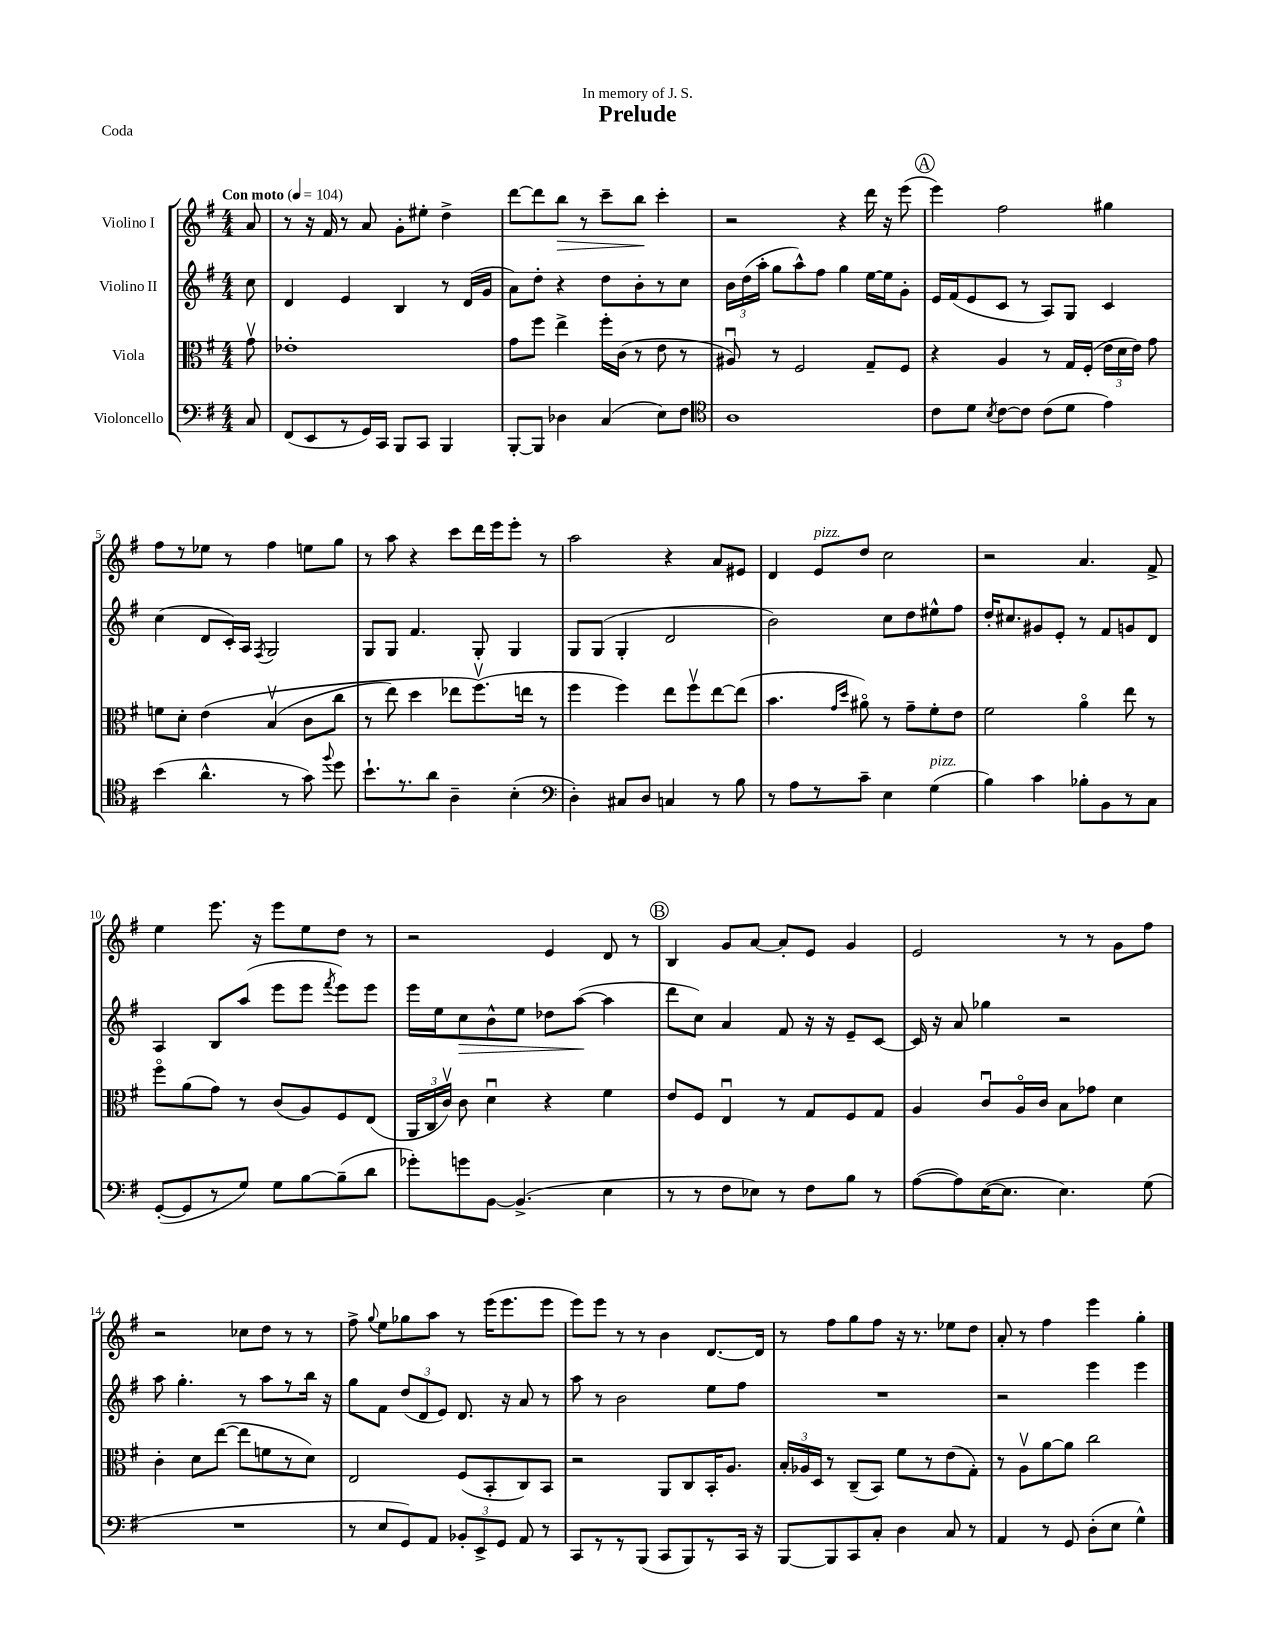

**kern	**kern	**kern	**dynam	**kern	**dynam
*part4	*part3	*part2	*part2	*part1	*part1
*staff4	*staff3	*staff2	*staff2	*staff1	*staff1
*I"Violoncello	*I"Viola	*I"Violino II	*	*I"Violino I	*
*clefF4	*clefC3	*clefG2	*	*clefG2	*
*k[f#]	*k[f#]	*k[f#]	*	*k[f#]	*
*M4/4	*M4/4	*M4/4	*	*M4/4	*
*MM104	*MM104	*MM104	*	*MM104	*
=	=	=	=	=	=
!	!	!	!	!LO:TX:a:B:t=Con moto	!
8C/	8gv\	8cc\	.	8a/	.
=1	=1	=1	=1	=1	=1
(8FF#/L	1e-X'	4d/	.	8r	.
8EE/	.	.	.	16r	.
.	.	.	.	16f#/	.
8r	.	4e/	.	8r	.
16GG/L)	.	.	.	8a/	.
16CC/JJ	.	.	.	.	.
8BBB/L	.	4B/	.	8g'\L	.
8CC/J	.	.	.	8ee#X'\J	.
4BBB/	.	8r	.	4dd^\	.
.	.	(16d/LL	.	.	.
.	.	16g/JJ	.	.	.
=2	=2	=2	=2	=2	=2
[8BBB'/L	8g\L	8a\L)	.	[8ddd\L	.
8BBB/J]	8ff#\J	8dd'\J	.	8ddd\]	.
!	!	!	!	!	!LO:HP:b
4D-X\	4ee^\	4r	.	8bb\J	>
.	.	.	.	8r	.
(4C/	16ff#'\LL	8dd\L	.	8ccc~\L	.
.	(16c\JJ	.	.	.	.
.	8r	8b'\	.	8bb\J	.
8E\L)	8e\	8r	.	4ccc'\	]
8F#\J	8r	8cc\J	.	.	.
=3	=3	=3	=3	=3	=3
*clefC4	*	*	*	*	*
1A	8A#Xu/)	24b\LL	.	2r	.
.	.	(24dd\	.	.	.
.	.	24aa'\JJ	.	.	.
.	8r	8gg\L	.	.	.
.	2F#/	8aa^^\)	.	.	.
.	.	8ff#\J	.	.	.
.	.	4gg\	.	4r	.
.	8G~/L	[16ee\LL	.	16ddd\	.
.	.	16ee\J]	.	16r	.
.	8F#/J	8g'\J	.	(8eee\	.
!!LO:REH:place=s1:t=A
=4	=4	=4	=4	=4	=4
8c\L	4r	16e/LL	.	4eee\)	.
.	.	(16f#/J	.	.	.
8d\J	.	8e/	.	.	.
8qB/	.	.	.	.	.
[8c\L	4A/	8c/J	.	2ff#\	.
8c\J]	.	8r	.	.	.
(8c\L	8r	8A/L)	.	.	.
8d\J	16G/LL	8G/J	.	.	.
.	(16F#'/JJ	.	.	.	.
4e\)	24e\LL	4c/	.	4gg#X\	.
.	24d\	.	.	.	.
.	24e\JJ)	.	.	.	.
.	8g\	.	.	.	.
!!LO:LB:g=z
=5	=5	=5	=5	=5	=5
(4b\	8fn\L	(4cc\	.	8ff#\L	.
.	8d'\J	.	.	8r	.
4.a^^\	(4e\	8d/L	.	8ee-X\J	.
.	.	16c'/L)	.	8r	.
.	.	16A/JJ	.	.	.
.	.	8qF#/	.	.	.
.	(4Bv/	2G/	.	4ff#\	.
8r	.	.	.	.	.
8g\)	8c\L	.	.	8een\L	.
8qqff#/	.	.	.	.	.
8dd\	8cc\J	.	.	8gg\J	.
=6	=6	=6	=6	=6	=6
8.b`\L	8r	8G/L	.	8r	.
.	8ee\)	8G/J	.	8aa\	.
8.r	.	.	.	.	.
.	4dd\	4.f#/	.	4r	.
8a\J	.	.	.	.	.
4A~\	8ee-X\L	.	.	8ccc\L	.
.	(8.ff#v\)	8G'/	.	16ddd\L	.
.	.	.	.	16eee\J	.
(4B'\	.	4G/	.	8eee'\J	.
.	16een\Jk	.	.	.	.
.	8r	.	.	8r	.
=7	=7	=7	=7	=7	=7
*clefF4	*	*	*	*	*
4D'\)	4ff#\	8G/L	.	2aa\	.
.	.	(8G/J	.	.	.
8C#X/L	4ff#\)	4G'/	.	.	.
8D/J	.	.	.	.	.
4Cn/	8ee\L	2d/	.	4r	.
.	8ff#v\	.	.	.	.
8r	[8ee\	.	.	8a/L	.
8B\	(8ee\J]	.	.	8e#X/J	.
=8	=8	=8	=8	=8	=8
8r	4.b\	2b\)	.	4d/	.
8A\L	.	.	.	.	.
!	!	!	!	!LO:TX:a:i:t=pizz.	!
8r	.	.	.	8e/L	.
.	16qqg/LL	.	.	.	.
.	16qqdd/JJ	.	.	.	.
8c~\J	8a#X\)	.	.	8dd/J	.
4E\	8r	8cc\L	.	2cc\	.
.	8g~\L	8dd\	.	.	.
!LO:TX:a:i:t=pizz.	!	!	!	!	!
(4G\	8f#'\	8ee#X^^\	.	.	.
.	8e\J	8ff#\J	.	.	.
=9	=9	=9	=9	=9	=9
4B\)	2f#\	16dd'/KL	.	2r	.
.	.	8.cc#X/	.	.	.
4c\	.	8g#X/	.	.	.
.	.	8e'/J	.	.	.
8B-X'\L	4a\	8r	.	4.a/	.
8BB\	.	8f#/L	.	.	.
8r	8ee\	8gn/	.	.	.
8C\J	8r	8d/J	.	8f#^/	.
!!LO:LB:g=z
=10	=10	=10	=10	=10	=10
([8GG'/L	8ff#\L	4A/	.	4ee\	.
8GG/]	(8a\	.	.	.	.
8r	8g\J)	8B/L	.	8.eee\	.
8G/J)	8r	(8aa/J	.	.	.
.	.	.	.	16r	.
8G\L	(8c/L	8eee\L	.	8eee\L	.
[8B\	8A/)	8eee\J	.	8ee\	.
.	.	8qfff#/	.	.	.
(8B~\]	8F#/	8eee\L)	.	8dd\J	.
8d\J	(8E/J	8eee\J	.	8r	.
=11	=11	=11	=11	=11	=11
8g-X'\L)	24AA/LL	16eee\LL	.	2r	.
.	24C/	.	.	.	.
.	.	16ee\J	.	.	.
.	24cv/JJ)	.	.	.	.
!	!	!	!LO:HP:b	!	!
8gn\	8c\	8cc\	>	.	.
[8BB\J	4du\	8b^^\	.	.	.
(4.BB^/]	.	8ee\J	.	.	.
.	4r	8dd-X\L	.	4e/	.
.	.	([8aa\J	.	.	.
4E\	4f#\	4aa\]	]	8d/	.
.	.	.	.	8r	.
!!LO:REH:place=s1:t=B
=12	=12	=12	=12	=12	=12
8r	8e/L	8ddd\L	.	4B/	.
8r	8F#/J	8cc\J)	.	.	.
8F#\L	4Eu/	4a/	.	8g/L	.
8E-X\J)	.	.	.	[8a/J	.
8r	8r	8f#/	.	8a'/L]	.
8F#\L	8G/L	16r	.	8e/J	.
.	.	16r	.	.	.
8B\J	8F#/	8e~/L	.	4g/	.
8r	8G/J	[8c/J	.	.	.
=13	=13	=13	=13	=13	=13
([8A\L	4A/	16c/]	.	2e/	.
.	.	16r	.	.	.
8A\])	.	8a/	.	.	.
([16E\K	8cu/L	4gg-X\	.	.	.
8.E\J]	.	.	.	.	.
.	16A/L	.	.	.	.
.	16c/JJ	.	.	.	.
4.E\)	8B\L	2r	.	8r	.
.	8g-X\J	.	.	8r	.
.	4d\	.	.	8g\L	.
(8G\	.	.	.	8ff#\J	.
!!LO:LB:g=z
=14	=14	=14	=14	=14	=14
1r	4c'\	8aa\	.	2r	.
.	.	4.gg'\	.	.	.
.	8d\L	.	.	.	.
.	([8ee\J	.	.	.	.
.	8ee\L]	8r	.	8cc-X\L	.
.	8fn\	8aa\L	.	8dd\J	.
.	8r	8r	.	8r	.
.	8d\J)	16bb\Jk	.	8r	.
.	.	16r	.	.	.
=15	=15	=15	=15	=15	=15
8r	2E/	8gg\L	.	8ff#^\	.
.	.	.	.	8qqgg/	.
8E/L	.	8f#\J	.	8ee\L	.
8GG/)	.	(12dd/L	.	8gg-X\	.
.	.	12d/	.	.	.
8AA/J	.	.	.	8aa\J	.
.	.	12e/J)	.	.	.
12BB-X'/L	(8F#/L	8.d/	.	8r	.
12EE^/	.	.	.	.	.
.	8BB'/	.	.	(16eee\KL	.
12GG/J	.	.	.	.	.
.	.	16r	.	8.eee\	.
8AA/	8C/)	8a/	.	.	.
8r	8BB/J	8r	.	8eee\J	.
=16	=16	=16	=16	=16	=16
8CC/L	2r	8aa\	.	8eee\L)	.
8r	.	8r	.	8eee\J	.
8r	.	2b\	.	8r	.
(8BBB/J	.	.	.	8r	.
8CC/L	8AA/L	.	.	4b\	.
8BBB/)	8C/	.	.	.	.
8r	16BB'/K	8ee\L	.	[8.d/L	.
.	8.A/J	.	.	.	.
16CC/Jk	.	8ff#\J	.	.	.
16r	.	.	.	16d/Jk]	.
=17	=17	=17	=17	=17	=17
[8BBB/L	24B'/LL	1r	.	8r	.
.	24A-X/	.	.	.	.
.	24D/JJ	.	.	.	.
8BBB/]	8r	.	.	8ff#\L	.
8CC/	(8C~/L	.	.	8gg\	.
8C'/J	8BB/J)	.	.	8ff#\J	.
4D\	8f#\L	.	.	16r	.
.	.	.	.	8.r	.
.	8r	.	.	.	.
8C/	(8e\	.	.	8ee-X\L	.
8r	8G'\J)	.	.	8dd\J	.
=18	=18	=18	=18	=18	=18
4AA/	8r	2r	.	8a'/	.
.	8Av\L	.	.	8r	.
8r	[8a\	.	.	4ff#\	.
8GG/	8a\J]	.	.	.	.
(8D'\L	2cc\	4eee\	.	4eee\	.
8E\J	.	.	.	.	.
4G^^\)	.	4eee\	.	4gg'\	.
==	==	==	==	==	==
*-	*-	*-	*-	*-	*-
